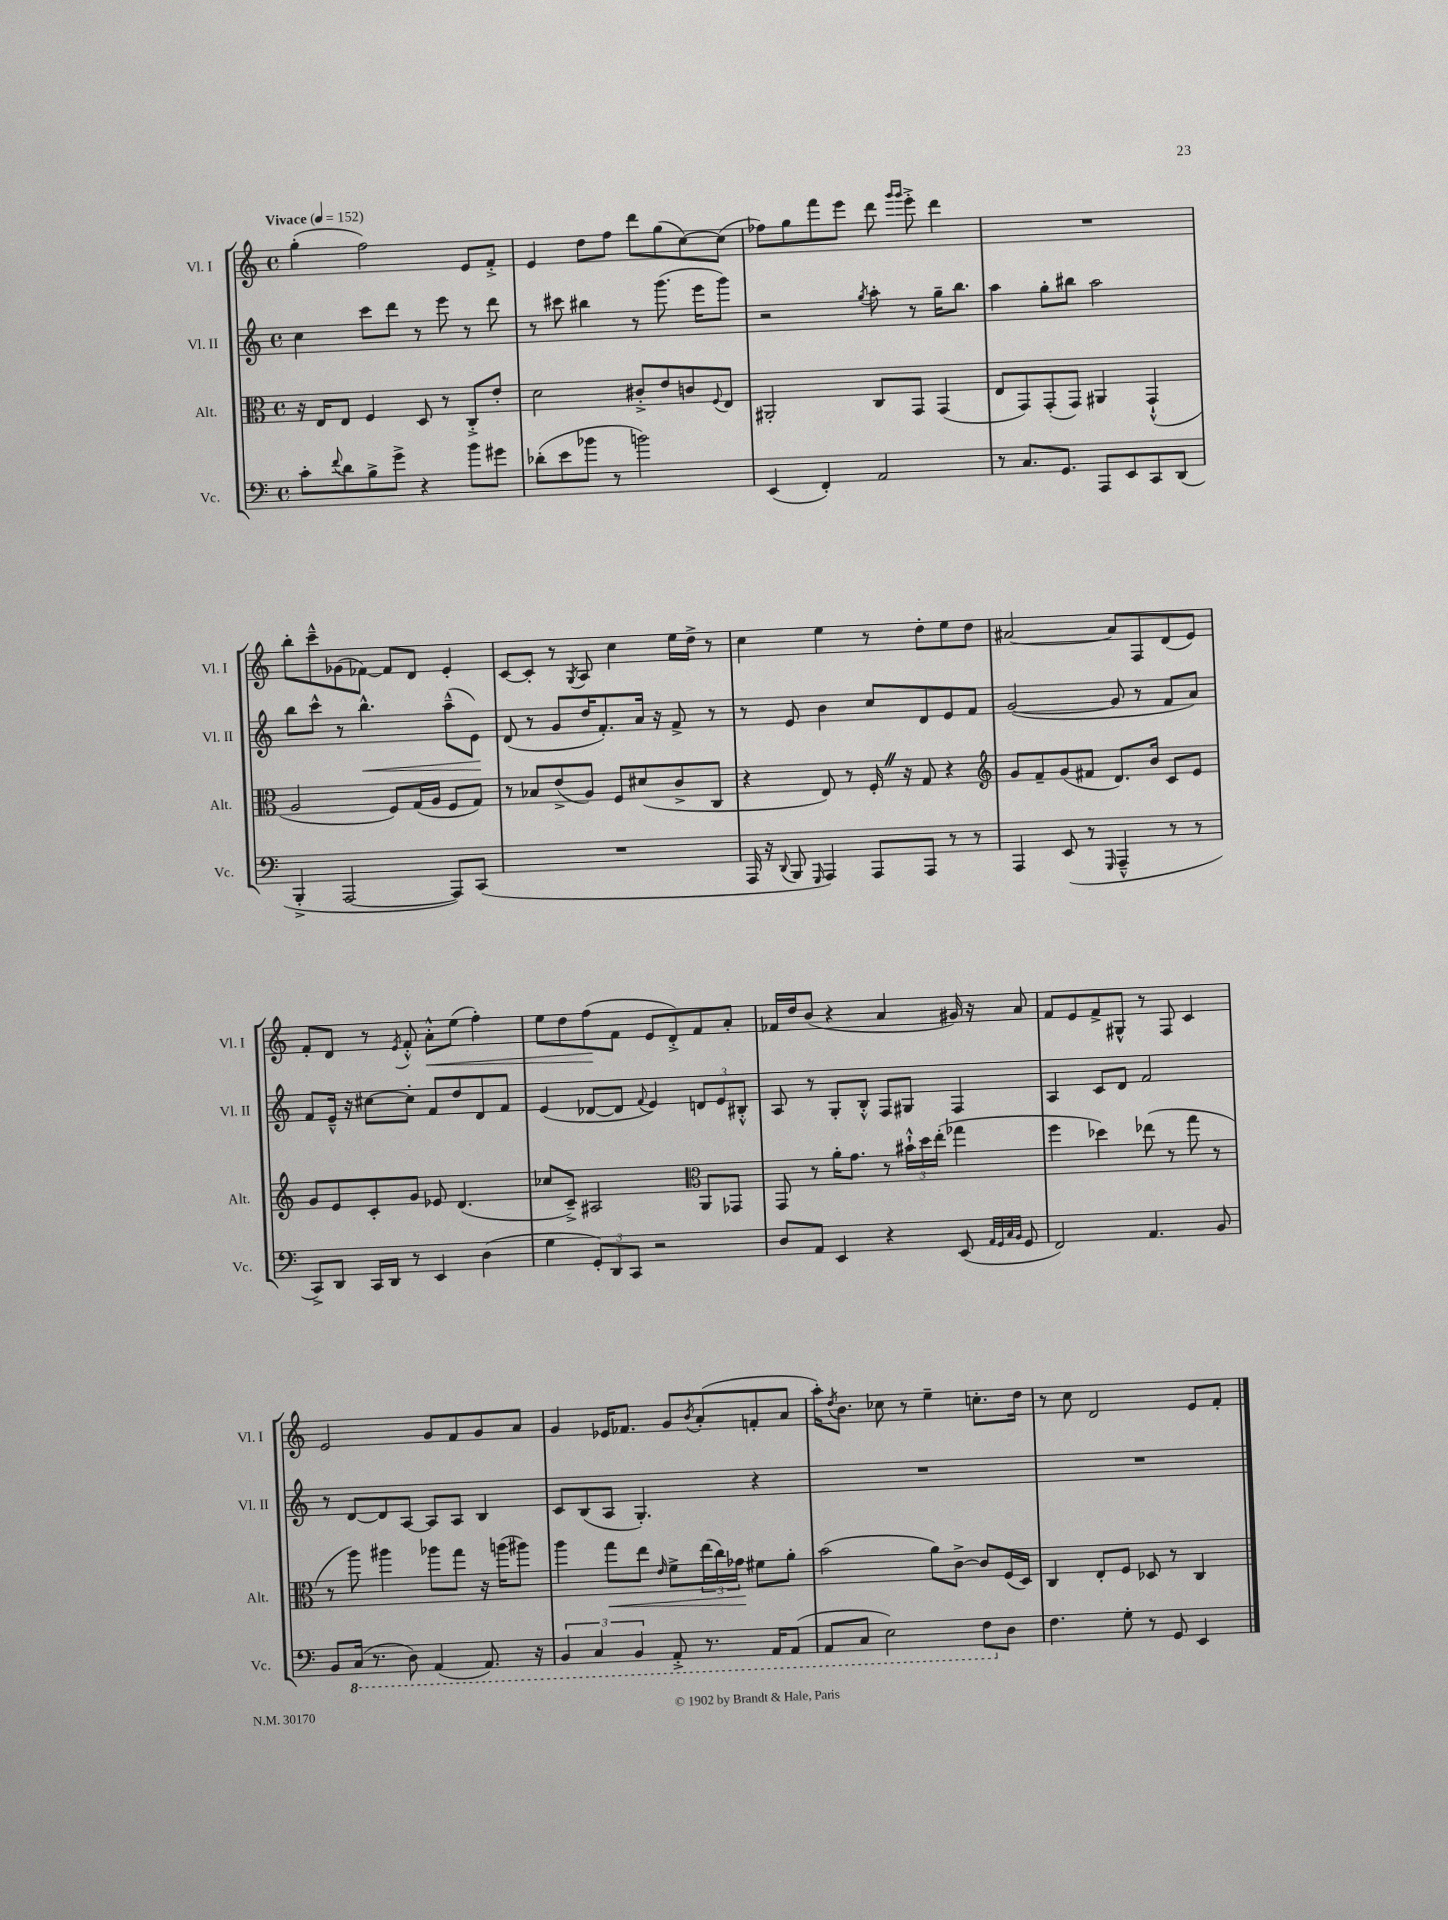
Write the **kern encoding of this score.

**kern	**kern	**kern	**kern
*staff4	*staff3	*staff2	*staff1
*clefF4	*clefC3	*clefG2	*clefG2
*k[]	*k[]	*k[]	*k[]
*M4/4	*M4/4	*M4/4	*M4/4
*met(c)	*met(c)	*met(c)	*met(c)
*MM152	*MM152	*MM152	*MM152
8c'	16r	4cc	(4gg'
.	16E	.	.
8qqf	.	.	.
8d	8E	.	.
8B^	4F	8ccc	2ff)
8g^	.	8ddd	.
4r	8D	8r	.
.	8r	8eee	.
8b	8C'^	8r	8e
8g#	8e'	8ddd	8f'^
=	=	=	=
(8d-'	2d	8r	4e
8e	.	8ccc#	.
8b-	.	4bb#	8dd
8r	.	.	8ff
2b)	8c#'^	8r	8ddd
.	8e	(8.ggg	(8gg
.	8c	.	[8cc)
.	.	16eee	.
.	8qqF	.	.
.	8E	8ggg)	(8cc]
=	=	=	=
(4EE	2AA#'	2r	8ff-)
.	.	.	8gg
4FF')	.	.	8fff
.	.	.	8eee
.	.	8qgg	.
2AA	8C	8aa'	8ddd
.	.	.	16qqggg
.	.	.	16qqggg
.	8GG	8r	8eee'^
.	(4GG	16gg~	4ddd
.	.	8.bb	.
=	=	=	=
8r	8E	4aa	1r
8.C	8GG)	.	.
.	(8GG'	8gg'	.
8.GG	.	.	.
.	8GG)	8bb#	.
8AAA	4AA#	2aa	.
8EE	.	.	.
8CC	(4GG`^^	.	.
(8DD	.	.	.
=	=	=	=
4BBB'^	2A	8bb	8bb'
.	.	8ccc^^	8ccc~^^
[2AAA	.	8r	(8g-
.	.	4.bb^^	[8f-)
.	8F)	.	8f-]
.	(16G	.	8d
.	16A	.	.
8AAA])	8F	(8aa~^^	4e'
(8CC	8G)	8e)	.
=	=	=	=
1r	8r	(8d	[8c
.	8B-	8r	8c']
.	(8e^	8g	8r
.	.	.	8qG
.	8A)	16dd	8A
.	.	8.f')	.
.	8F	.	4cc
.	(8d#	16a	.
.	.	16r	.
.	8c^	8f^	16ee
.	.	.	16dd^
.	8C	8r	8r
=	=	=	=
16AAA	4r	8r	4cc
16r	.	.	.
8qqDD	.	.	.
8BBB	.	8e	.
16qqGGG	.	.	.
4AAA)	8E)	4b	4ee
.	8r	.	.
8AAA	16F'	8cc	8r
.	16r	.	.
8AAA	8G	8d	8dd'
8r	4r	8e	8ee
8r	.	8f	8dd
=	=	=	=
*	*clefG2	*	*
4AAA	8g	([2g	[2a#
.	8f~	.	.
(8EE	(8g	.	.
8r	8f#	.	.
16qqGGG	.	.	.
4AAA~^^	8.d)	8g]	8a#]
.	.	8r	8F
.	16b	.	.
8r	8c	8f	(8d
8r	8e	8a)	8e)
=	=	=	=
8CC^)	8g	8f	8f'
8DD	8e	16e~^^	8d
.	.	16r	.
16CC	8c'	[8cc#	8r
16DD	.	.	.
.	.	.	8qe
8r	8g	8cc#']	8f'^^
4EE	8e-	8f	8a'^^
.	(4.d	8dd	(8ee
(4D	.	8d	4ff')
.	.	8f	.
=	=	=	=
4G	8cc-	(4e	8ee
.	8c~^)	.	8dd
12GG')	2A#	[8d-	(8ff
12DD	.	.	.
.	.	8d-]	8f
12CC	.	.	.
.	.	8qqf	.
2r	.	4e)	8e
.	.	.	8d'^)
*	*clefC3	*	*
.	8AA	12d	8f
.	.	12e	.
.	8GG-	.	8a'
.	.	12B#'^^	.
=	=	=	=
8D	8GG	8A	16f-
.	.	.	16dd
8AA	8r	8r	(8b
4EE	16a'	8G'	4r
.	8.g	.	.
.	.	8B'^^	.
4r	8r	8F	4a
.	24b#`^^	8G#	.
.	24dd	.	.
.	(24ee'	.	.
(8EE	4gg-	4F	16g#)
.	.	.	16r
32qqAA	.	.	.
32qqGG	.	.	.
32qqC	.	.	.
32qqBB	.	.	.
8GG	.	.	8a
=	=	=	=
2FF)	4ff	4A	8f
.	.	.	8e
.	4dd-)	8c	8f^
.	.	8d	8G#^^
4.AA	(8ee-	2f	8r
.	8r	.	8F
.	8gg	.	4c
8BB	8r	.	.
=	=	=	=
8BB	8r	8r	2e
(16CC	8aa)	[8d	.
8.r	.	.	.
.	4aa#	8d]	.
8DD)	.	[8A	.
(4AAA	8aa-	8A]	8g
.	8gg	8A	8f
8.AAA)	16r	4B	8g
.	(16aa	.	.
.	8aa#)	.	8a
16r	.	.	.
=	=	=	=
6BBB	4aa	8c	4g
.	.	(8B	.
6CC	.	.	.
.	8gg	8A	16e-
.	.	.	8.f-
6BBB	.	.	.
.	8ee	4.G')	.
.	16qqe	.	.
8AAA'^	8f^	.	8g
.	.	.	8qb
8.r	(24ee	.	(8a'
.	24cc)	.	.
.	24g-	.	.
.	8f#	4r	8f'
16AAA	.	.	.
(8AAA	8a'	.	8a
=	=	=	=
8AAA	(2b	1r	16aa')
.	.	.	8qdd
.	.	.	8.b
8CC	.	.	.
2EE)	.	.	8cc-
.	.	.	8r
.	8a)	.	4ee~
.	[8c^	.	.
8FF	8c]	.	8.cc'
8D	(16F	.	.
.	16D)	.	16dd
=	=	=	=
4.F	4C	1r	8r
.	.	.	8cc
.	8E'	.	2d
8G'	8F	.	.
8r	8D-	.	.
8GG	8r	.	.
4EE	4C	.	8e
.	.	.	8f'
==	==	==	==
*-	*-	*-	*-
